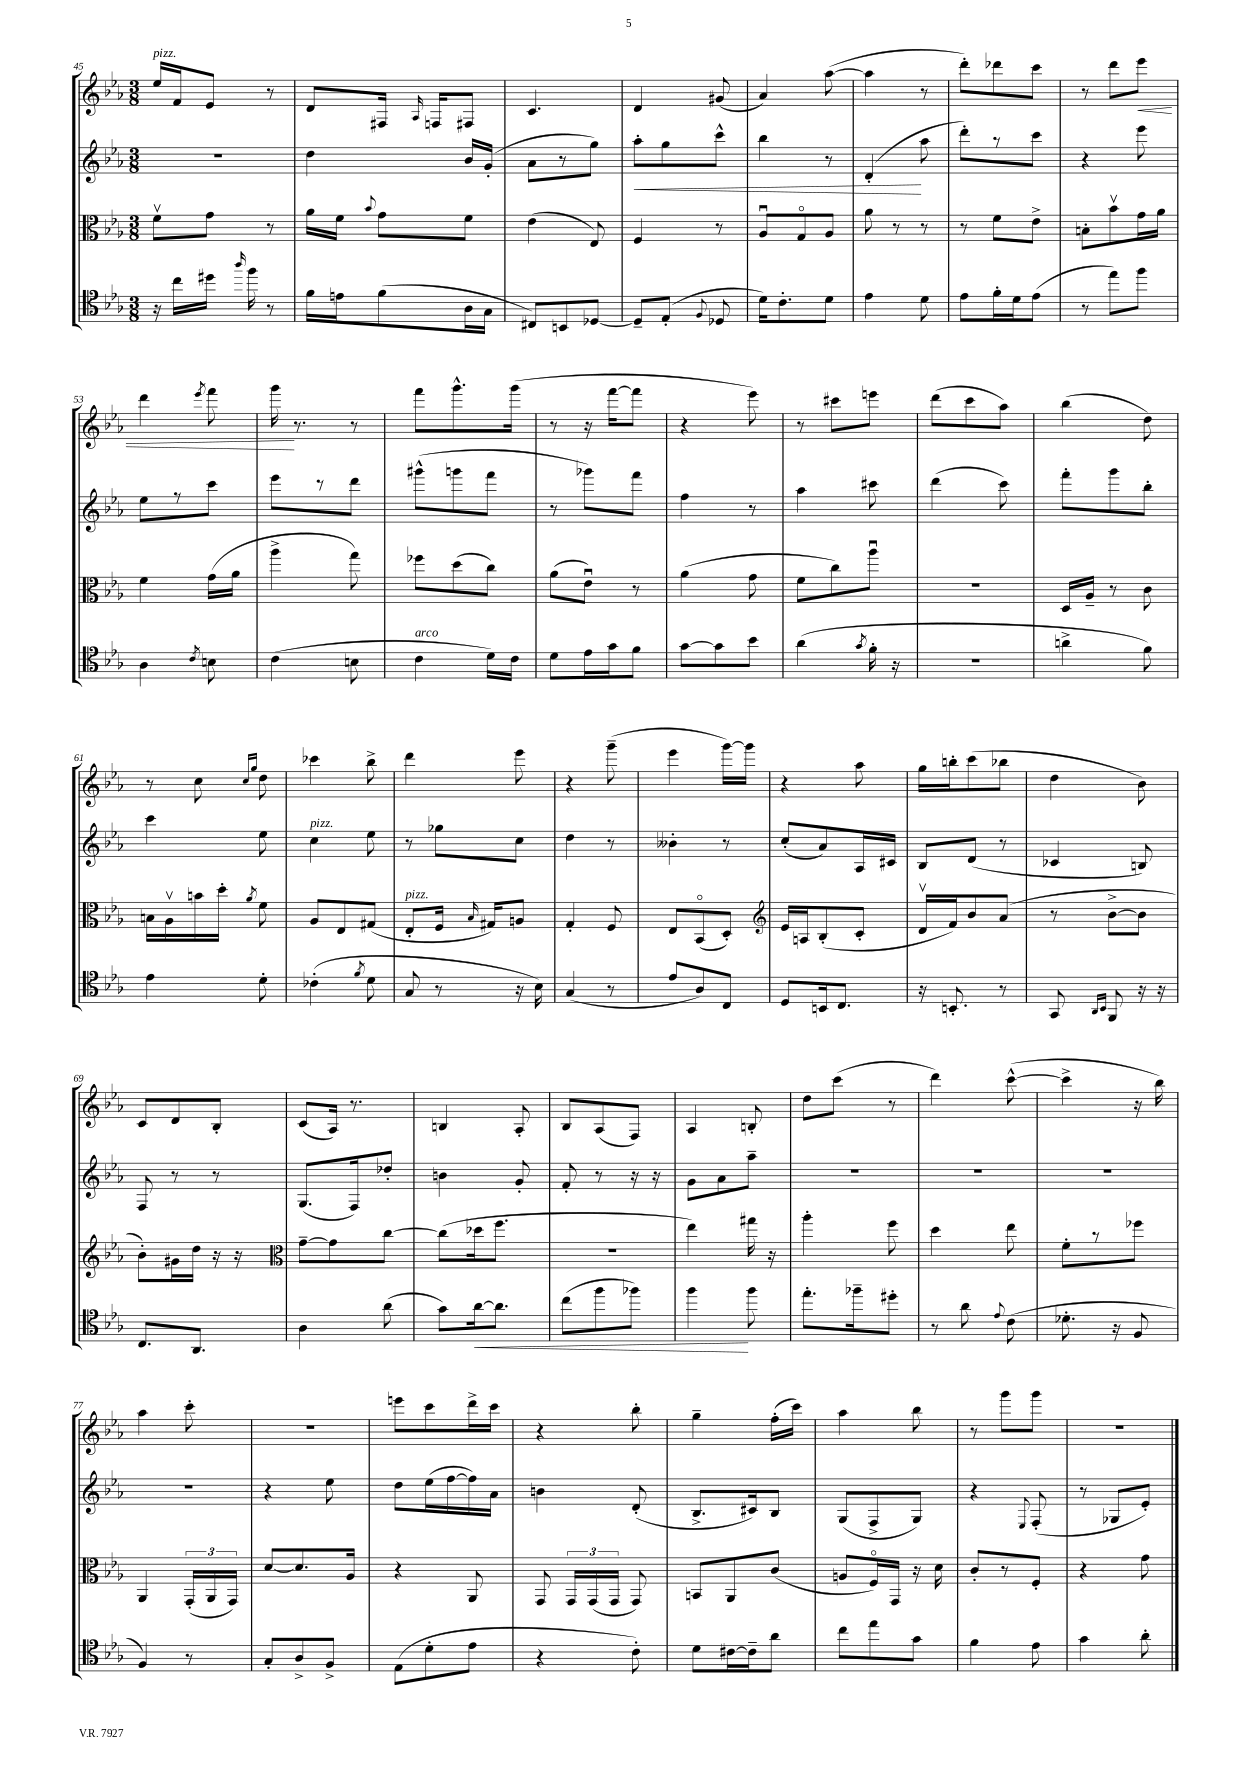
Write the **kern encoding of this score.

**kern	**dynam	**kern	**kern	**dynam	**kern	**dynam
*part4	*part4	*part3	*part2	*part2	*part1	*part1
*staff4	*staff4	*staff3	*staff2	*staff2	*staff1	*staff1
*clefC4	*	*clefC3	*clefG2	*	*clefG2	*
*k[b-e-a-]	*	*k[b-e-a-]	*k[b-e-a-]	*	*k[b-e-a-]	*
*M3/8	*	*M3/8	*M3/8	*	*M3/8	*
=45	=45	=45	=45	=45	=45	=45
!	!	!	!	!	!LO:TX:a:i:t=pizz.	!
16r	.	8fv\L	4.r	.	16ee-/LL	.
16cc\LL	.	.	.	.	16f/J	.
16dd#X\JJ	.	8g\J	.	.	8e-/J	.
16qqaa-/	.	.	.	.	.	.
16ff\	.	.	.	.	.	.
8r	.	8r	.	.	8r	.
=46	=46	=46	=46	=46	=46	=46
16f\LL	.	16a-\LL	4dd\	.	8d/L	.
16en\J	.	16f\JJ	.	.	.	.
.	.	8qqb-/	.	.	.	.
(8f\	.	8g\L	.	.	16F#X/Jk	.
.	.	.	.	.	16qqA-/	.
.	.	.	.	.	16Fn/KL	.
16A-\L	.	8f\J	16b-/LL	.	8F#X/J	.
16G\JJ	.	.	(16g'/JJ	.	.	.
=47	=47	=47	=47	=47	=47	=47
8C#X/L)	.	(4e-\	8a-\L	.	4.c/	.
8BBn/	.	.	8r	.	.	.
[8D-X/J	.	8E-/)	8gg\J)	.	.	.
=48	=48	=48	=48	=48	=48	=48
!	!	!	!	!LO:HP:b	!	!
8D-~/L]	.	4F/	8aa-'\L	<	4d/	.
(8E-'/J	.	.	8gg\	.	.	.
8qqF/	.	.	.	.	.	.
8D-X/	.	8r	8ccc^^\J	.	(8g#X/	.
=49	=49	=49	=49	=49	=49	=49
16d\KL)	.	8A-u/L	4bb-\	.	4a-/)	.
8.c'\	.	.	.	.	.	.
.	.	8G/	.	.	.	.
8d\J	.	8A-/J	8r	.	([8aa-\	.
=50	=50	=50	=50	=50	=50	=50
4e-\	.	8a-\	(4d'/	.	4aa-\]	.
.	.	8r	.	.	.	.
8d\	.	8r	8aa-\	[	8r	.
=51	=51	=51	=51	=51	=51	=51
8e-\L	.	8r	8ddd'\L)	.	8ddd'\L)	.
16f'\L	.	8f\L	8r	.	8ddd-X\	.
16d\J	.	.	.	.	.	.
(8e-\J	.	8e-^\J	8ccc\J	.	8ccc\J	.
=52	=52	=52	=52	=52	=52	=52
8r	.	8Bn'\L	4r	.	8r	.
8ee-\L)	.	8b-v\	.	.	8ddd\L	.
!	!	!	!	!	!	!LO:HP:b
8ff\J	.	16g\L	8eee-\	.	8eee-\J	<
.	.	16a-\JJ	.	.	.	.
!!LO:LB:g=z
=53	=53	=53	=53	=53	=53	=53
4A-\	.	4f\	8ee-\L	.	4ddd\	.
.	.	.	8r	.	.	.
8qc/	.	.	.	.	8qeee-/	.
8Bn\	.	(16g\LL	8ccc\J	.	8fff\	.
.	.	16a-\JJ	.	.	.	.
=54	=54	=54	=54	=54	=54	=54
(4c\	.	4aa-^\	8eee-\L	.	16ggg\	.
.	.	.	.	.	8.r	[
.	.	.	8r	.	.	.
8Bn\	.	8gg\)	8ddd\J	.	8r	.
=55	=55	=55	=55	=55	=55	=55
!LO:TX:a:i:t=arco	!	!	!	!	!	!
4c\	.	8ff-X\L	(8ggg#X^^\L	.	8fff\L	.
.	.	(8dd\	8gggn\	.	8.ggg^^\	.
16d\LL)	.	8cc\J)	8fff\J	.	.	.
16c\JJ	.	.	.	.	(16ggg\Jk	.
=56	=56	=56	=56	=56	=56	=56
8d\L	.	(8a-\L	8r	.	8r	.
16e-\L	.	8e-u\J)	8ggg-X\L)	.	16r	.
16g\J	.	.	.	.	[16fff\KL	.
8f\J	.	8r	8fff\J	.	8fff\J]	.
=57	=57	=57	=57	=57	=57	=57
[8g\L	.	(4a-\	4ff\	.	4r	.
8g\]	.	.	.	.	.	.
8b-\J	.	8g\	8r	.	8eee-\)	.
=58	=58	=58	=58	=58	=58	=58
(4a-\	.	8f\L	4aa-\	.	8r	.
.	.	8cc\)	.	.	8ccc#X\L	.
8qg/	.	.	.	.	.	.
16f'\	.	8aa-u\J	8ccc#X\	.	8eeen\J	.
16r	.	.	.	.	.	.
=59	=59	=59	=59	=59	=59	=59
4.r	.	4.r	(4ddd\	.	(8ddd\L	.
.	.	.	.	.	8ccc\	.
.	.	.	8ccc\)	.	8aa-\J)	.
=60	=60	=60	=60	=60	=60	=60
4an^\	.	16D/LL	8fff'\L	.	(4bb-\	.
.	.	16A-~/JJ	.	.	.	.
.	.	8r	8ggg\	.	.	.
8f\)	.	8c\	8bb-'\J	.	8dd\)	.
!!LO:LB:g=z
=61	=61	=61	=61	=61	=61	=61
4e-\	.	16Bn\LL	4ccc\	.	8r	.
.	.	16A-v\	.	.	.	.
.	.	16bn\	.	.	8cc\	.
.	.	16dd'\JJ	.	.	.	.
.	.	.	.	.	16qqcc/LL	.
.	.	8qa-/	.	.	16qqgg/JJ	.
8d'\	.	8f\	8ee-\	.	8dd\	.
=62	=62	=62	=62	=62	=62	=62
!	!	!	!LO:TX:a:i:t=pizz.	!	!	!
(4c-X'\	.	8A-/L	4cc\	.	4ccc-X\	.
.	.	8E-/	.	.	.	.
8qf/	.	.	.	.	.	.
8d\	.	(8G#X/J	8ee-\	.	8bb-^\	.
=63	=63	=63	=63	=63	=63	=63
!	!	!LO:TX:a:i:t=pizz.	!	!	!	!
8G/	.	8E-'/L	8r	.	4ddd\	.
8r	.	16F/Jk	8gg-X\L	.	.	.
.	.	16qqB-/	.	.	.	.
.	.	16G#X/KL)	.	.	.	.
16r	.	8An/J	8cc\J	.	8eee-\	.
16B-\)	.	.	.	.	.	.
=64	=64	=64	=64	=64	=64	=64
(4G/	.	4G'/	4dd\	.	4r	.
8r	.	8F/	8r	.	(8ggg~\	.
=65	=65	=65	=65	=65	=65	=65
8e-/L	.	8E-/L	4b--X'\	.	4eee-\	.
8A-/)	.	(8BB-/	.	.	.	.
8C/J	.	8D'/J)	8r	.	[16ggg\LL)	.
.	.	.	.	.	16ggg\JJ]	.
=66	=66	=66	=66	=66	=66	=66
*	*	*clefG2	*	*	*	*
8D/L	.	16e-/LL	(8cc'/L	.	4r	.
.	.	16An/J	.	.	.	.
16BBn/k	.	(8B-'/	8a-/)	.	.	.
8.C/J	.	.	.	.	.	.
.	.	8c'/J	16A-/L	.	8aa-\	.
.	.	.	16c#X/JJ	.	.	.
=67	=67	=67	=67	=67	=67	=67
16r	.	16dv/LL	8B-/L	.	16gg\LL	.
8.BBn'/	.	16f/J)	.	.	16bbn'\J	.
.	.	8b-/	(8d/J	.	(8ccc\	.
8r	.	(8a-/J	8r	.	8bb-X\J	.
=68	=68	=68	=68	=68	=68	=68
8GG/	.	8r	4c-X/	.	4dd\	.
16qqAA-/LL	.	.	.	.	.	.
16qqBB-/JJ	.	.	.	.	.	.
8FF/	.	[8b-^\L	.	.	.	.
16r	.	8b-\J]	8Bn/)	.	8b-\)	.
16r	.	.	.	.	.	.
!!LO:LB:g=z
=69	=69	=69	=69	=69	=69	=69
8.C/L	.	8b-'\L)	8F/	.	8c/L	.
.	.	16g#X\L	8r	.	8d/	.
8.AA-/J	.	16dd\JJ	.	.	.	.
.	.	16r	8r	.	8B-'/J	.
.	.	16r	.	.	.	.
=70	=70	=70	=70	=70	=70	=70
*	*	*clefC3	*	*	*	*
4A-\	.	[8g~\L	(8.G/L	.	(8c/L	.
.	.	8g\]	.	.	16A-/Jk)	.
.	.	.	16F/k)	.	8.r	.
(8a-\	.	[8cc\J	8dd-X'/J	.	.	.
=71	=71	=71	=71	=71	=71	=71
8g\L)	.	(8cc\L]	4bn\	.	4Bn/	.
!	!LO:HP:b	!	!	!	!	!
[16a-\k	<	16dd-X\k	.	.	.	.
8.a-\J]	.	8.ff\J	.	.	.	.
.	.	.	8g'/	.	8A-'/	.
=72	=72	=72	=72	=72	=72	=72
(8cc\L	.	4.r	8f'/	.	8B-/L	.
8ff\	.	.	8r	.	(8A-/	.
8ff-X\J)	.	.	16r	.	8F/J)	.
.	.	.	16r	.	.	.
=73	=73	=73	=73	=73	=73	=73
4ff\	.	4ee-\)	8g\L	.	4A-/	.
.	.	.	8a-\	.	.	.
8ff\	[	16gg#X\	8aa-~\J	.	8Bn'/	.
.	.	16r	.	.	.	.
=74	=74	=74	=74	=74	=74	=74
8.ee-'\L	.	4aa-'\	4.r	.	8dd\L	.
.	.	.	.	.	(8ccc\J	.
16ff-X~\k	.	.	.	.	.	.
8dd#X'\J	.	8ff\	.	.	8r	.
=75	=75	=75	=75	=75	=75	=75
8r	.	4dd\	4.r	.	4ddd\)	.
8a-\	.	.	.	.	.	.
8qqe-/	.	.	.	.	.	.
(8c\	.	8ee-\	.	.	([8ccc^^\	.
=76	=76	=76	=76	=76	=76	=76
8.d-X'\	.	8f'\L	4.r	.	4ccc^\]	.
.	.	8r	.	.	.	.
16r	.	.	.	.	.	.
8F/	.	8ff-X\J	.	.	16r	.
.	.	.	.	.	16bb-\)	.
!!LO:LB:g=z
=77	=77	=77	=77	=77	=77	=77
4F/)	.	4AA-/	4.r	.	4aa-\	.
8r	.	(24GG'/LL	.	.	8ccc'\	.
.	.	24AA-/	.	.	.	.
.	.	24GG/JJ)	.	.	.	.
=78	=78	=78	=78	=78	=78	=78
8G'/L	.	[8d/L	4r	.	4.r	.
8A-^/	.	8.d/]	.	.	.	.
8F^/J	.	.	8ee-\	.	.	.
.	.	16A-/Jk	.	.	.	.
=79	=79	=79	=79	=79	=79	=79
(8E-\L	.	4r	8dd\L	.	8eeen\L	.
8d'\	.	.	(16ee-\L	.	8ccc\	.
.	.	.	[16ff\	.	.	.
8e-\J	.	8AA-/	16ff\])	.	16ddd^\L	.
.	.	.	16a-\JJ	.	16ccc\JJ	.
=80	=80	=80	=80	=80	=80	=80
4r	.	8GG/	4bn\	.	4r	.
.	.	24GG/LL	.	.	.	.
.	.	(24GG/	.	.	.	.
.	.	24GG/JJ	.	.	.	.
8c'\)	.	8GG/)	(8d'/	.	8bb-'\	.
=81	=81	=81	=81	=81	=81	=81
8d\L	.	8BBn/L	8.B-^/L	.	4gg~\	.
[16c#X\L	.	8AA-/	.	.	.	.
16c#~\J]	.	.	16c#X/k)	.	.	.
8a-\J	.	(8c/J	8B-/J	.	(16ff'\LL	.
.	.	.	.	.	16ccc\JJ)	.
=82	=82	=82	=82	=82	=82	=82
8cc\L	.	8An/L	(8G/L	.	4aa-\	.
8ee-\	.	16F/L)	8F^/	.	.	.
.	.	16GG/JJ	.	.	.	.
8g\J	.	16r	8G/J)	.	8bb-\	.
.	.	16d\	.	.	.	.
=83	=83	=83	=83	=83	=83	=83
4f\	.	8c'/L	4r	.	8r	.
.	.	8r	.	.	8ggg\L	.
.	.	.	8qqE-/	.	.	.
8e-\	.	8F'/J	(8F'/	.	8ggg\J	.
=84	=84	=84	=84	=84	=84	=84
4g\	.	4r	8r	.	4.r	.
.	.	.	8G-X/L	.	.	.
8a-'\	.	8g\	8e-'/J)	.	.	.
==	==	==	==	==	==	==
*-	*-	*-	*-	*-	*-	*-
